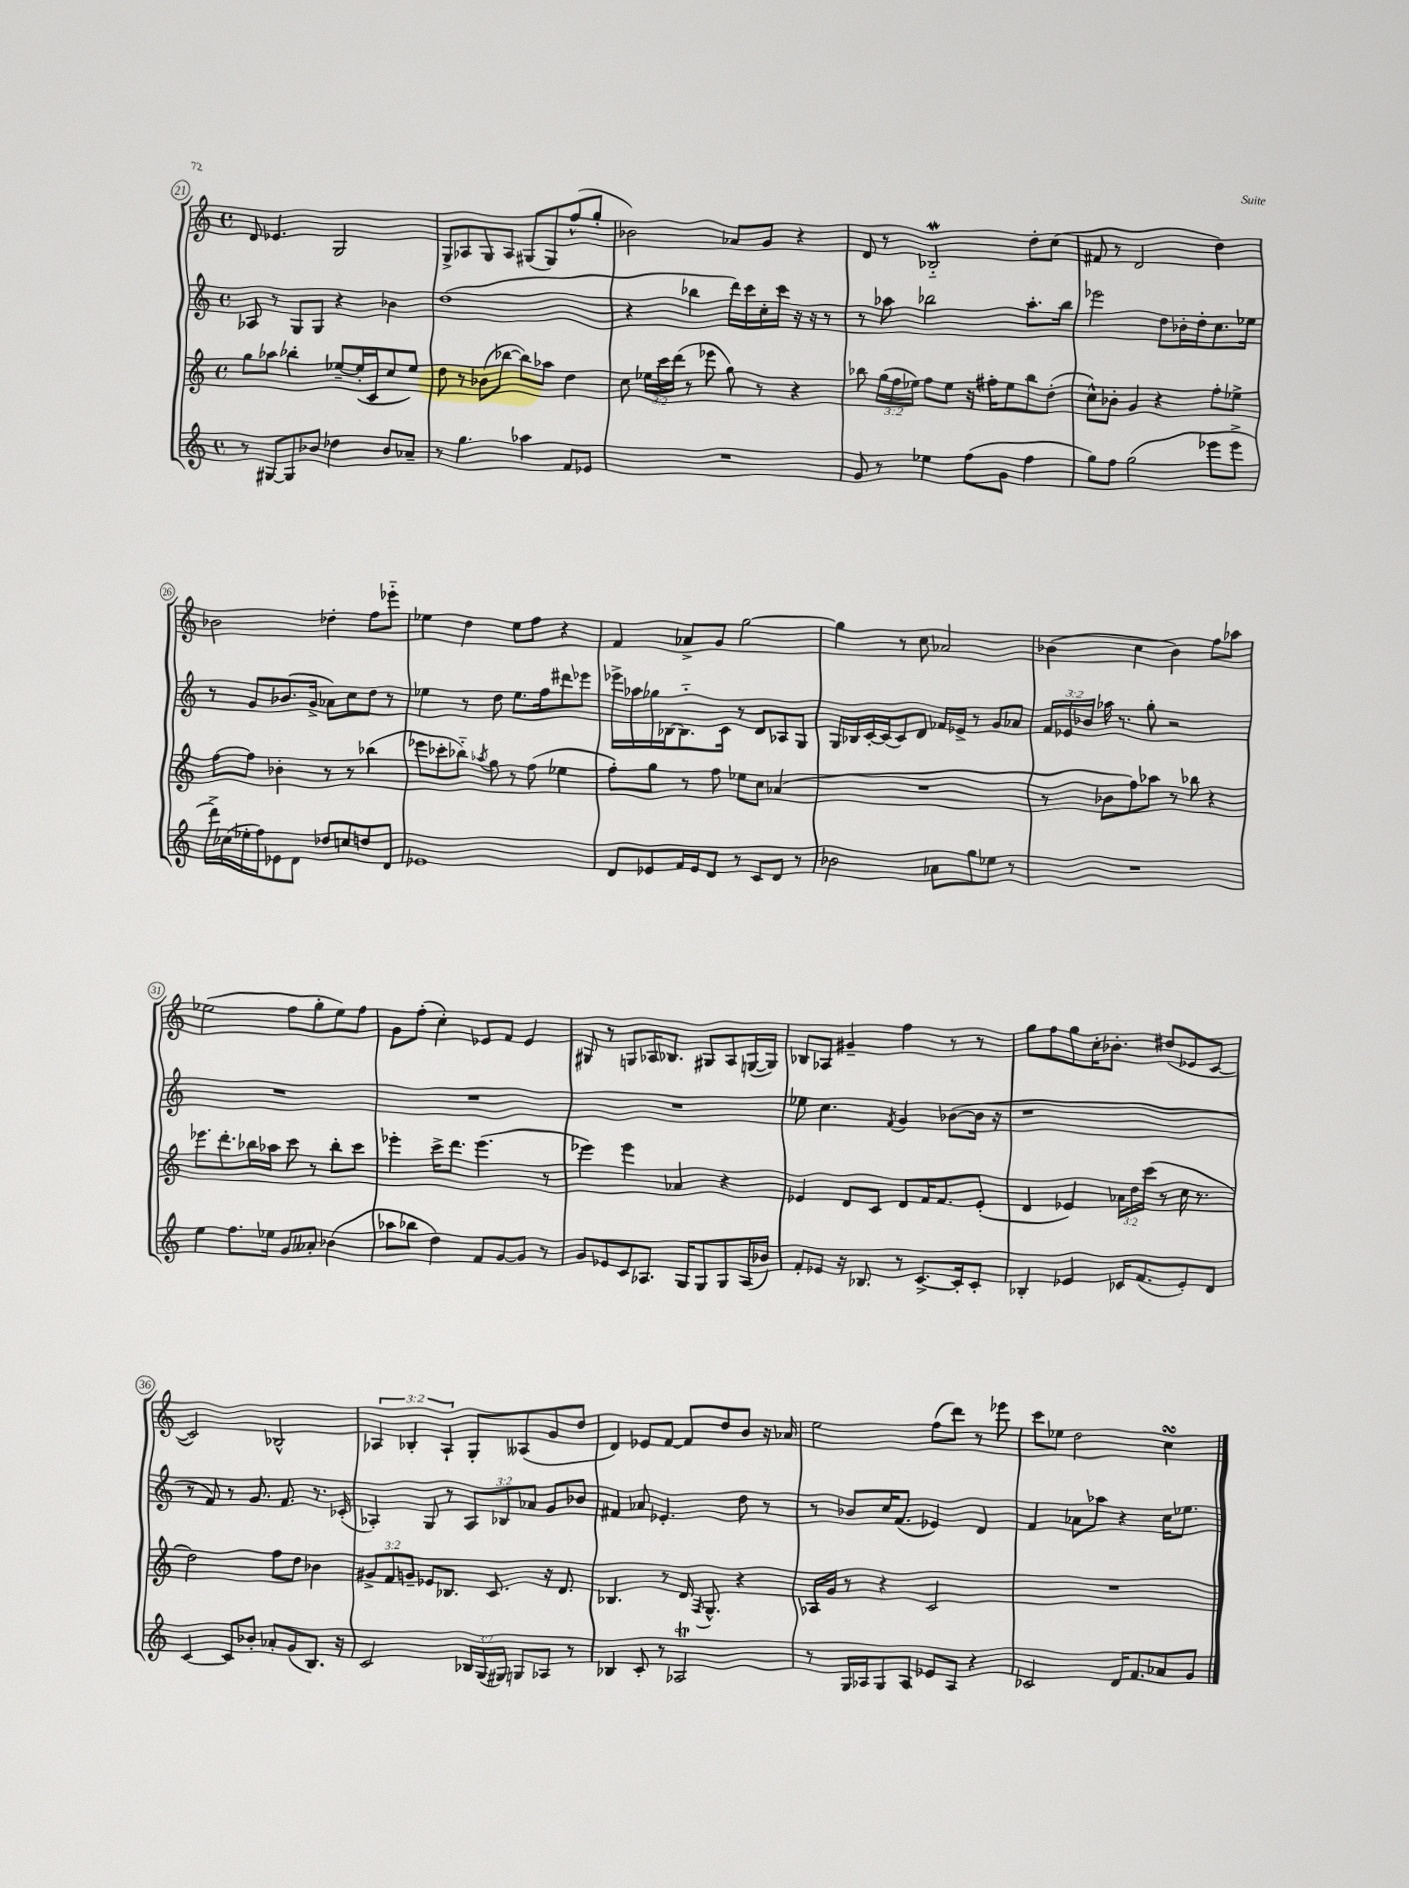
<<
\new StaffGroup <<
\new Staff = "s0" {
    \clef treble \key c \major \defaultTimeSignature \time 4/4 \override Staff.TupletNumber.text = #tuplet-number::calc-fraction-text
    \autoBeamOff d'8 ees'4. g2 |
    g8[-> aes8 g8 aes8] gis8[( gis8) f''8-^( g''8]-. |
    bes'2) aes'8[ g'8] r4 |
    d'8 r8 bes2-_\mordent d''8[-. c''8]( |
    fis'8 r8 d'2 d''4) |
    bes'2 des''4-. f''8[ ees'''8]-_ |
    ees''4 d''4 ees''8[ f''8] r4 |
    f'4 aes'8[-> g'8] g''2~ |
    g''4 r8 c''8 aes'2 |
    bes'4( c''4 bes'4) f''8[ aes''8] |
    ees''2( f''8[ g''8-. ees''8) f''8] |
    g'8[ f''8]-.( c''4-.) ees'8[ f'8] ees'4 |
    gis8 r8 g8[ aes16 bes8.] gis8[ aes8 g16~( g16]) |
    bes8[ aes8] gis'4-- f''4 r8 r8 |
    g''8[ f''8 g''8 c''16-. bes'8.]-. dis''8[( ees'8 c'8]~ |
    c'2) bes2-^ |
    \tuplet 3/2 { aes4 bes4-. aes4-! } g8[-. aeses8( g'8 d''8] |
    d'4) ees'8[ f'8]~ f'8[ d''8 b'8] r16 aes'16 |
    e''2 f''8[( d'''8]) r8 ees'''8 |
    c'''8[ ees''8] d''2 c''4\turn \bar "|." |
}
\new Staff = "s1" {
    \clef treble \key c \major \defaultTimeSignature \time 4/4 \override Staff.TupletNumber.text = #tuplet-number::calc-fraction-text
    \autoBeamOff aes8 r8 g8[ g8] r4 bes'4 |
    d''1( |
    r4 bes''4 d'''16[) c'''16 c''16-. c'''16] r16 r16 r8 |
    r8 aes''8 bes''2 aes''8.[-. bes''16] |
    ees'''2 d''8[ bes'16-. d''16-. c''8. ees''16] |
    r8 g'8[ bes'8.( g'16]-> aes'8[) c''8 d''8] r8 |
    ees''4 r8 d''8 ees''8.[ f''16 dis'''8 ees'''8] |
    ees'''16[-> aes''16 ges''16 bes16~ bes8.-_ c'16] r8 d'8[ aes8 g8] |
    g16[ bes16 c'16~-. c'16( c'8) d'8] fes'16[ ees'16]-> r8 g'8[ aes'8] |
    \tuplet 3/2 { f'16[ ees'16 bes'16] } aes''16 r8. g''8-. r2 |
    R1 |
    R1 |
    R1 |
    ees''8 c''4. \acciaccatura { f'8 } g'4 bes'8[~( bes'16] r16 |
    r1 |
    r8 f'8) r8 g'8. f'8. r8. ces'16-.( |
    aes4-.) g8 r8 \tuplet 3/2 { aes8[ bes8 aes'8] } g'8[ bes'8] |
    fis'4 aes'8 ees'4.-. d''8 r8 |
    r8 bes'8[ c''16 f'8.]( ees'4) d'4 |
    f'4 aes'8[ aes''8] r4 c''16[ ees''8.] \bar "|." |
}
\new Staff = "s2" {
    \clef treble \key c \major \defaultTimeSignature \time 4/4 \override Staff.TupletNumber.text = #tuplet-number::calc-fraction-text
    \autoBeamOff g''8[ aes''8] bes''4-. ees''8[~-- ees''16-.( c'16 c''8 ees''8]) |
    d''8 r8 bes'8[( bes''8]~ bes''8[) aes''8] d''4 |
    c''8 \tuplet 3/2 { ees''16[ c'''16 d'''16]( } r8 ees'''8 g''8) r8 r4 |
    bes''8 \tuplet 3/2 { g''16[( f''16 ees''16]) } f''8[ ees''8] r16 fis''16[-. ees''8 bes''8 d''8]-.( |
    c''8[-^) bes'8]-. g'4 r4 f''8[-. ees''8]-> |
    f''8[~ f''8] bes'4-. r8 r8 bes''4( |
    ees'''8[ ces'''8-. bes''8]-_) \acciaccatura { aes''8 } g''8 r8 f''8( ees''4 |
    f''8[-.) g''8] r8 f''8 ees''8[ c''8] aes'4( |
    R1 |
    r8 bes'8[ f''8) aes''8] r8 bes''8 r4 |
    ees'''8.[ d'''8.-. bes''16 aes''16] c'''8 r8 bes''8[-. c'''8] |
    ees'''4-. c'''16[-> d'''8.] ees'''4.( r8 |
    ees'''4) ees'''4 aes'4 r4 |
    ees'4 d'8[ c'8] d'8[ f'16 f'8. ees'8]-.( |
    d'4 ees'4) \tuplet 3/2 { aes'16[ d''16 c'''16]( } r8 c''16 r8. |
    d''2) f''8[ d''8] bes'4 |
    \tuplet 3/2 { gis'8[-> f'8 g'8]-- } ees'8[ bes8.] c'8. r16 d'8. |
    bes4. r8 d'16 \acciaccatura { f8 } g8.-^ r4 |
    aes16[ g'16] r8 r4 c'2 |
    R1 \bar "|." |
}
\new Staff = "s3" {
    \clef treble \key c \major \defaultTimeSignature \time 4/4 \override Staff.TupletNumber.text = #tuplet-number::calc-fraction-text
    \autoBeamOff r8 gis8[~ gis8 bes'8] des''4 bes'8[ aes'8]-- |
    r8 g''4. aes''4 f'8[ ees'8] |
    R1 |
    g'8 r8 ees''4 f''8[( g'8] f''4 |
    g''8[) f''8] g''2( ees'''8[ ees'''8]-> |
    d'''16[->) ces''16( ees''16-. f''16) ees'8 d'8] des''8[ c''8 d''8 d'8] |
    ees'1 |
    d'8[ ees'8 f'16 ees'16 d'8] r8 c'8[ d'8] r8 |
    bes'2 aes'8[ g''8 ees''8] r8 |
    R1 |
    e''4 f''8.[ ees''16] g'8[ aeses'8]-. bes'4( |
    aes''8[ bes''8] d''4) f'8[ g'8~ g'8] r8 |
    g'8[ ees'8 c'8 aes8.] g16[ g8 g8 aes16( bes'16]) |
    f'8[-. ees'8] r16 bes8. r8 c'8.[~-> c'16-. c'8]-. |
    bes4-. ees'4 ces'16[ f'8.( ees'8-.) d'8] |
    c'4~ c'8[ bes'8]-. aes'8[-. g'8( b8.]) r16 |
    c'2 \tuplet 3/2 { bes16[ g16( gis16]) } g8[ aes8] r8 |
    bes4 c'8-. r8 aes2\trill |
    r8 g16[ aes16 g8 aes8] ees'8[ aes8] r4 |
    ces'2 d'16[ f'8. aes'8 g'8] \bar "|." |
}
>>
>>
\layout { \context { \Score currentBarNumber = #21 \override BarNumber.stencil = #(make-stencil-circler 0.1 0.3 ly:text-interface::print) } }
